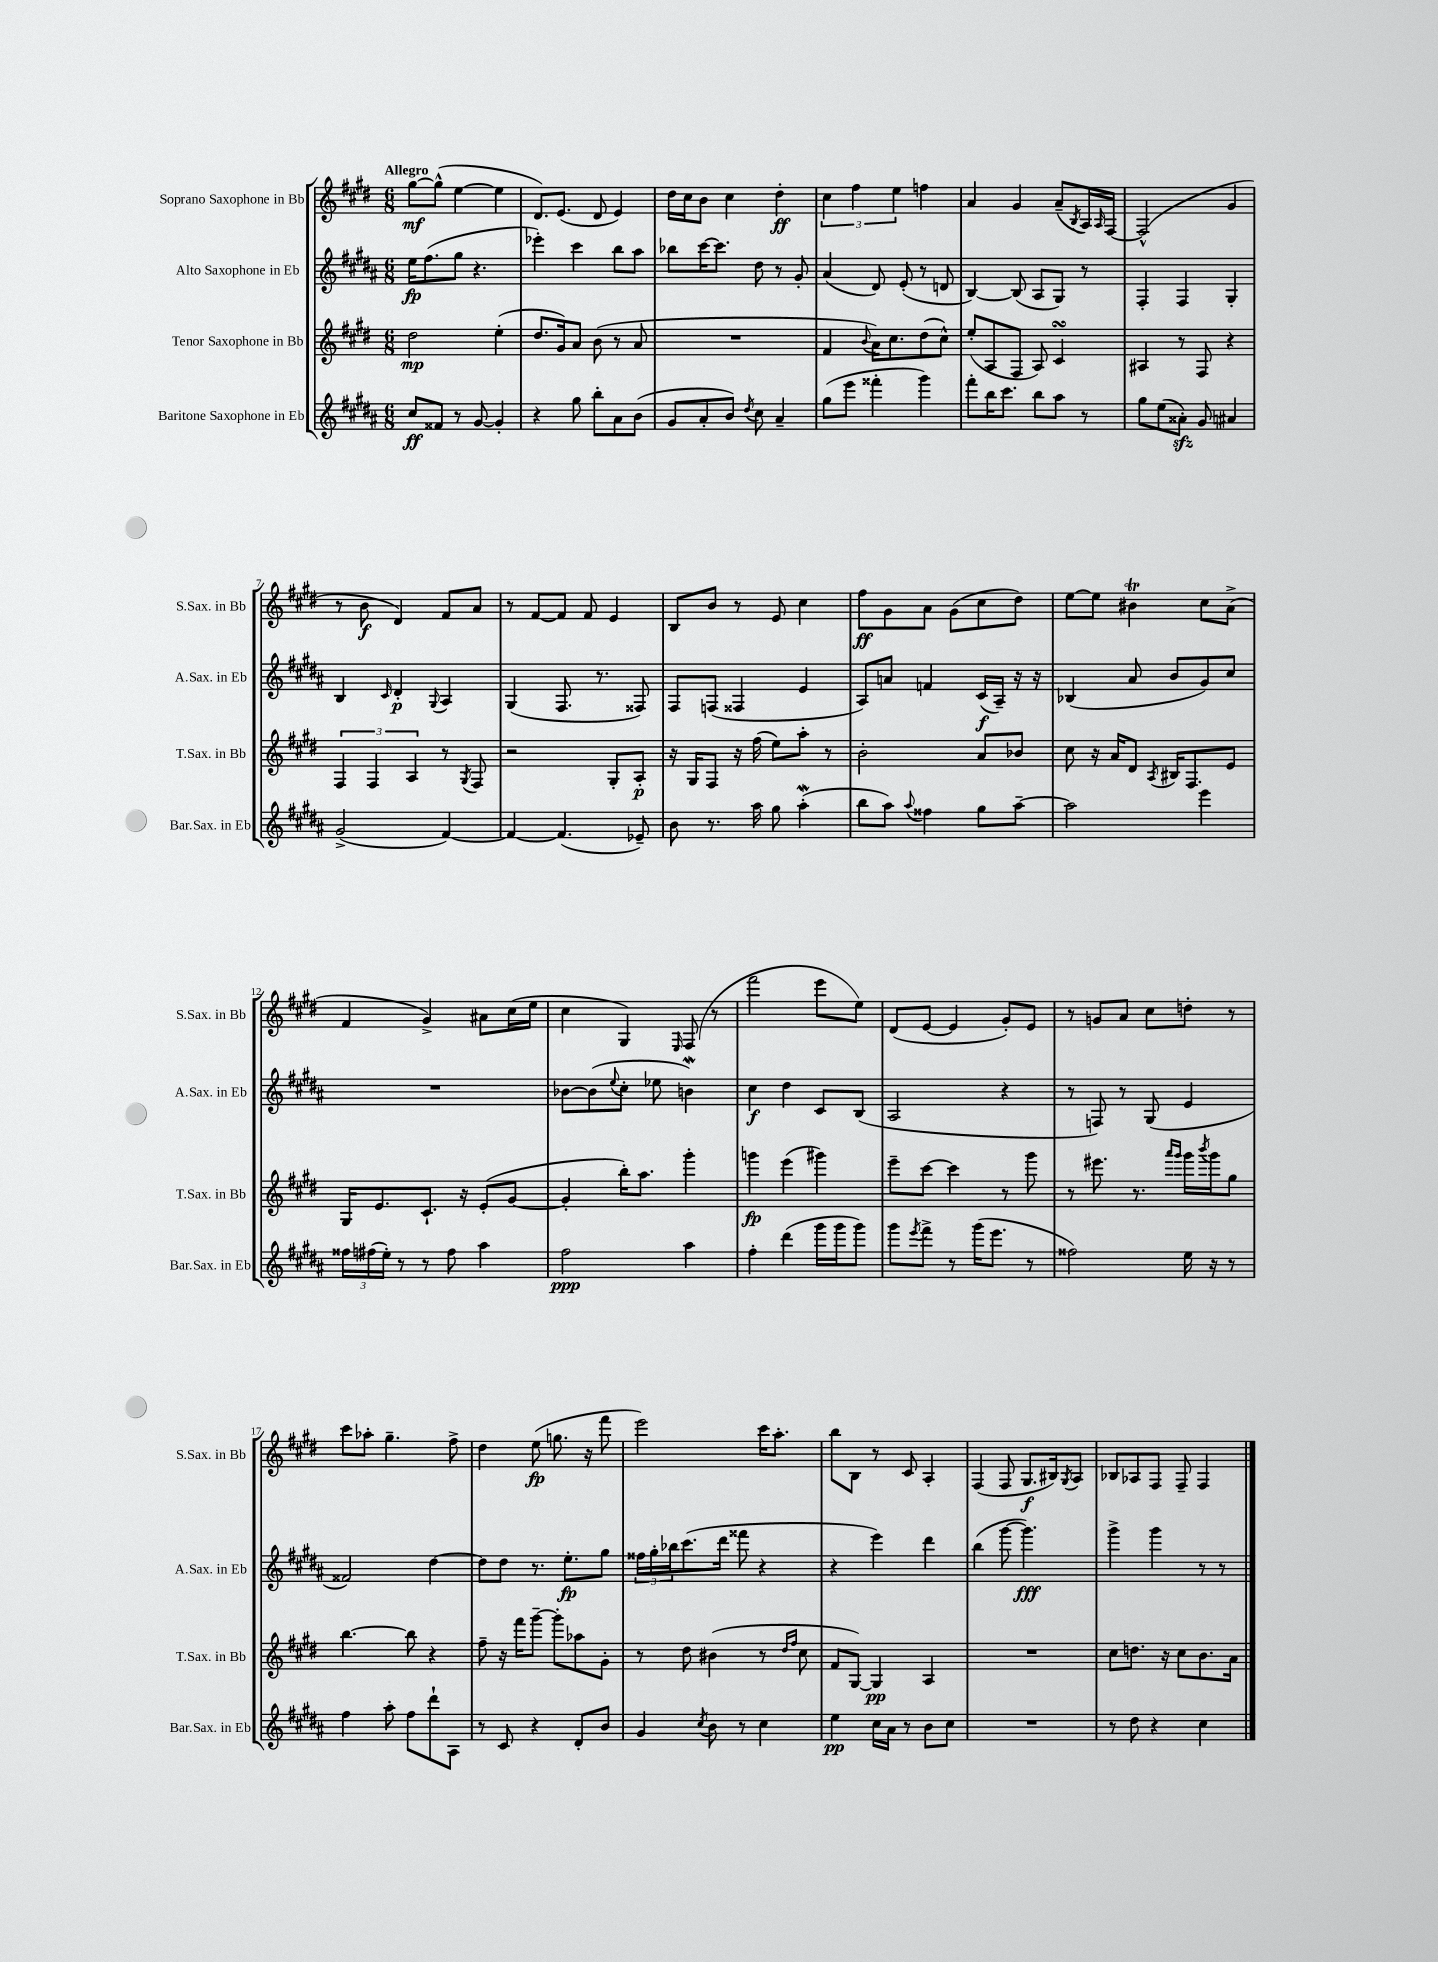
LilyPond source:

<<
\new StaffGroup <<
\new Staff = "s0" \with { instrumentName = "Soprano Saxophone in Bb" shortInstrumentName = "S.Sax. in Bb" } {
    \clef treble \key e \major \numericTimeSignature \time 6/8 \tempo "Allegro"
    gis''8~\mf gis''8-^( e''4~ e''4 |
    dis'8.) e'8.( dis'8 e'4) |
    dis''16 cis''16 b'8 cis''4 dis''4-.\ff |
    \tuplet 3/2 { cis''4 fis''4 e''4 } f''4 |
    a'4 gis'4 a'8--( \acciaccatura { b8 } a16) \grace { a16 } fis16~ |
    fis2-^( gis'4 |
    r8 b'8\f dis'4) fis'8 a'8 |
    r8 fis'8~ fis'8 fis'8 e'4 |
    b8 b'8 r8 e'8 cis''4 |
    fis''8\ff gis'8 a'8 gis'8( cis''8 dis''8) |
    e''8~ e''8 bis'4\trill cis''8 a'8->( |
    fis'4 gis'4->) ais'8 cis''16( e''16 |
    cis''4 gis4) \grace { e16 } fis8( r8 |
    fis'''2 e'''8 e''8) |
    dis'8( e'8~ e'4 gis'8-.) e'8 |
    r8 g'8 a'8 cis''8 d''8-. r8 |
    cis'''8 aes''8-. gis''4.-- fis''8-> |
    dis''4 e''8\fp( g''8. r16 fis'''8 |
    e'''2) cis'''16 a''8.-. |
    b''8 b8 r8 cis'8 a4-. |
    fis4( fis8 gis8.\f bis16) \acciaccatura { gis8 } a8 |
    bes8 aes8 fis8 fis8-- fis4 \bar "|." |
}
\new Staff = "s1" \with { instrumentName = "Alto Saxophone in Eb" shortInstrumentName = "A.Sax. in Eb" } {
    \clef treble \key b \major \numericTimeSignature \time 6/8
    e''16\fp fis''8.( gis''8 r4. |
    ees'''4-.) cis'''4 b''8 ais''8 |
    bes''8 cis'''16~ cis'''8. dis''8 r8 gis'8-. |
    ais'4( dis'8) e'8-.( r8 d'8 |
    b4~) b8( ais8 gis8) r8 |
    fis4-. fis4 gis4-. |
    b4 \grace { cis'16 } dis'4-.\p \appoggiatura { gis8 } ais4 |
    gis4( fis8. r8. fisis8) |
    fis8 f8( fisis4 e'4 |
    ais8) a'8 f'4 cis'16\f( ais16--) r16 r16 |
    bes4( ais'8 b'8 gis'8) cis''8 |
    R2. |
    bes'8~ bes'8( \appoggiatura { e''8 } cis''8-. ees''8 b'4\mordent) |
    cis''4\f dis''4 cis'8 b8( |
    ais2 r4 |
    r8 f8) r8 gis8( e'4 |
    fisis'2) dis''4~ |
    dis''8 dis''8 r8. e''8.-.\fp gis''8 |
    \tuplet 3/2 { fisis''16 gis''16-. bes''16 } cis'''8.( dis'''16 fisis'''8 r4 |
    r4 e'''4) dis'''4 |
    b''4( gis'''8~ gis'''4.\fff) |
    gis'''4-> gis'''4 r8 r8 \bar "|." |
}
\new Staff = "s2" \with { instrumentName = "Tenor Saxophone in Bb" shortInstrumentName = "T.Sax. in Bb" } {
    \clef treble \key e \major \numericTimeSignature \time 6/8
    dis''2\mp e''4-.( |
    dis''8. gis'16) a'8 b'8( r8 a'8 |
    R2. |
    fis'4 \appoggiatura { b'8 } a'16) cis''8. dis''8( cis''8-^) |
    e''8-.( a8 fis8 a8) cis'4\turn |
    ais4 r8 fis8 r4 |
    \tuplet 3/2 { fis4 fis4 a4 } r8 \acciaccatura { gis8 } fis8 |
    r2 gis8-. a8-.\p |
    r16 gis16 fis8 r16 fis''16( e''8) a''8-. r8 |
    b'2-. a'8 bes'8 |
    cis''8 r16 a'16 dis'8 \acciaccatura { a8 } bis16 fis8. e'8 |
    gis16 e'8. cis'8.-! r16 e'8-.( gis'8~ |
    gis'4-. b''16-.) a''8. gis'''4-. |
    g'''4\fp e'''4( gis'''4) |
    e'''8-- cis'''8~ cis'''4 r8 gis'''8 |
    r8 eis'''8. r8. \grace { a'''16 gis'''16 } gis'''16 \acciaccatura { b'''8 } gis'''16 gis''8 |
    b''4.~ b''8 r4 |
    fis''8-- r16 fis'''16 gis'''8~-- gis'''8-. aes''8 gis'8-. |
    r8 dis''8 bis'4( r8 \grace { dis''16 fis''16 } cis''8 |
    fis'8 gis8~) gis4\pp a4 |
    R2. |
    cis''8 d''8. r16 cis''8 b'8. a'16 \bar "|." |
}
\new Staff = "s3" \with { instrumentName = "Baritone Saxophone in Eb" shortInstrumentName = "Bar.Sax. in Eb" } {
    \clef treble \key b \major \numericTimeSignature \time 6/8
    cis''8\ff fisis'8 r8 gis'8~ gis'4-. |
    r4 gis''8 b''8-. ais'8 b'8( |
    gis'8 ais'8-. b'8) \acciaccatura { dis''8 } cis''8 ais'4-- |
    gis''8( e'''8 fisis'''4-. gis'''4) |
    fis'''8-. b''16 cis'''8. b''8 ais''8 r8 |
    gis''8 e''8( aisis'8-.\sfz) gis'8 ais'4 |
    gis'2->( fis'4~) |
    fis'4~ fis'4.( ees'8--) |
    b'8 r8. ais''16 gis''8 ais''4-.\mordent( |
    b''8 ais''8) \appoggiatura { ais''8 } fisis''4 gis''8 ais''8~-- |
    ais''2 e'''4 |
    \tuplet 3/2 { fisis''16 fis''16( e''16-.) } r8 r8 fis''8 ais''4 |
    fis''2\ppp ais''4 |
    fis''4-. dis'''4( gis'''16 gis'''16 gis'''8) |
    gis'''8 \acciaccatura { e'''8 } fis'''8-> r8 gis'''16( e'''8. r8 |
    fisis''2) e''16 r16 r8 |
    fis''4 ais''8-. fis''8 dis'''8-! ais8 |
    r8 cis'8 r4 dis'8-. b'8 |
    gis'4 \acciaccatura { cis''8 } b'8 r8 cis''4 |
    e''4\pp cis''16 ais'16 r8 b'8 cis''8 |
    R2. |
    r8 dis''8 r4 cis''4 \bar "|." |
}
>>
>>
